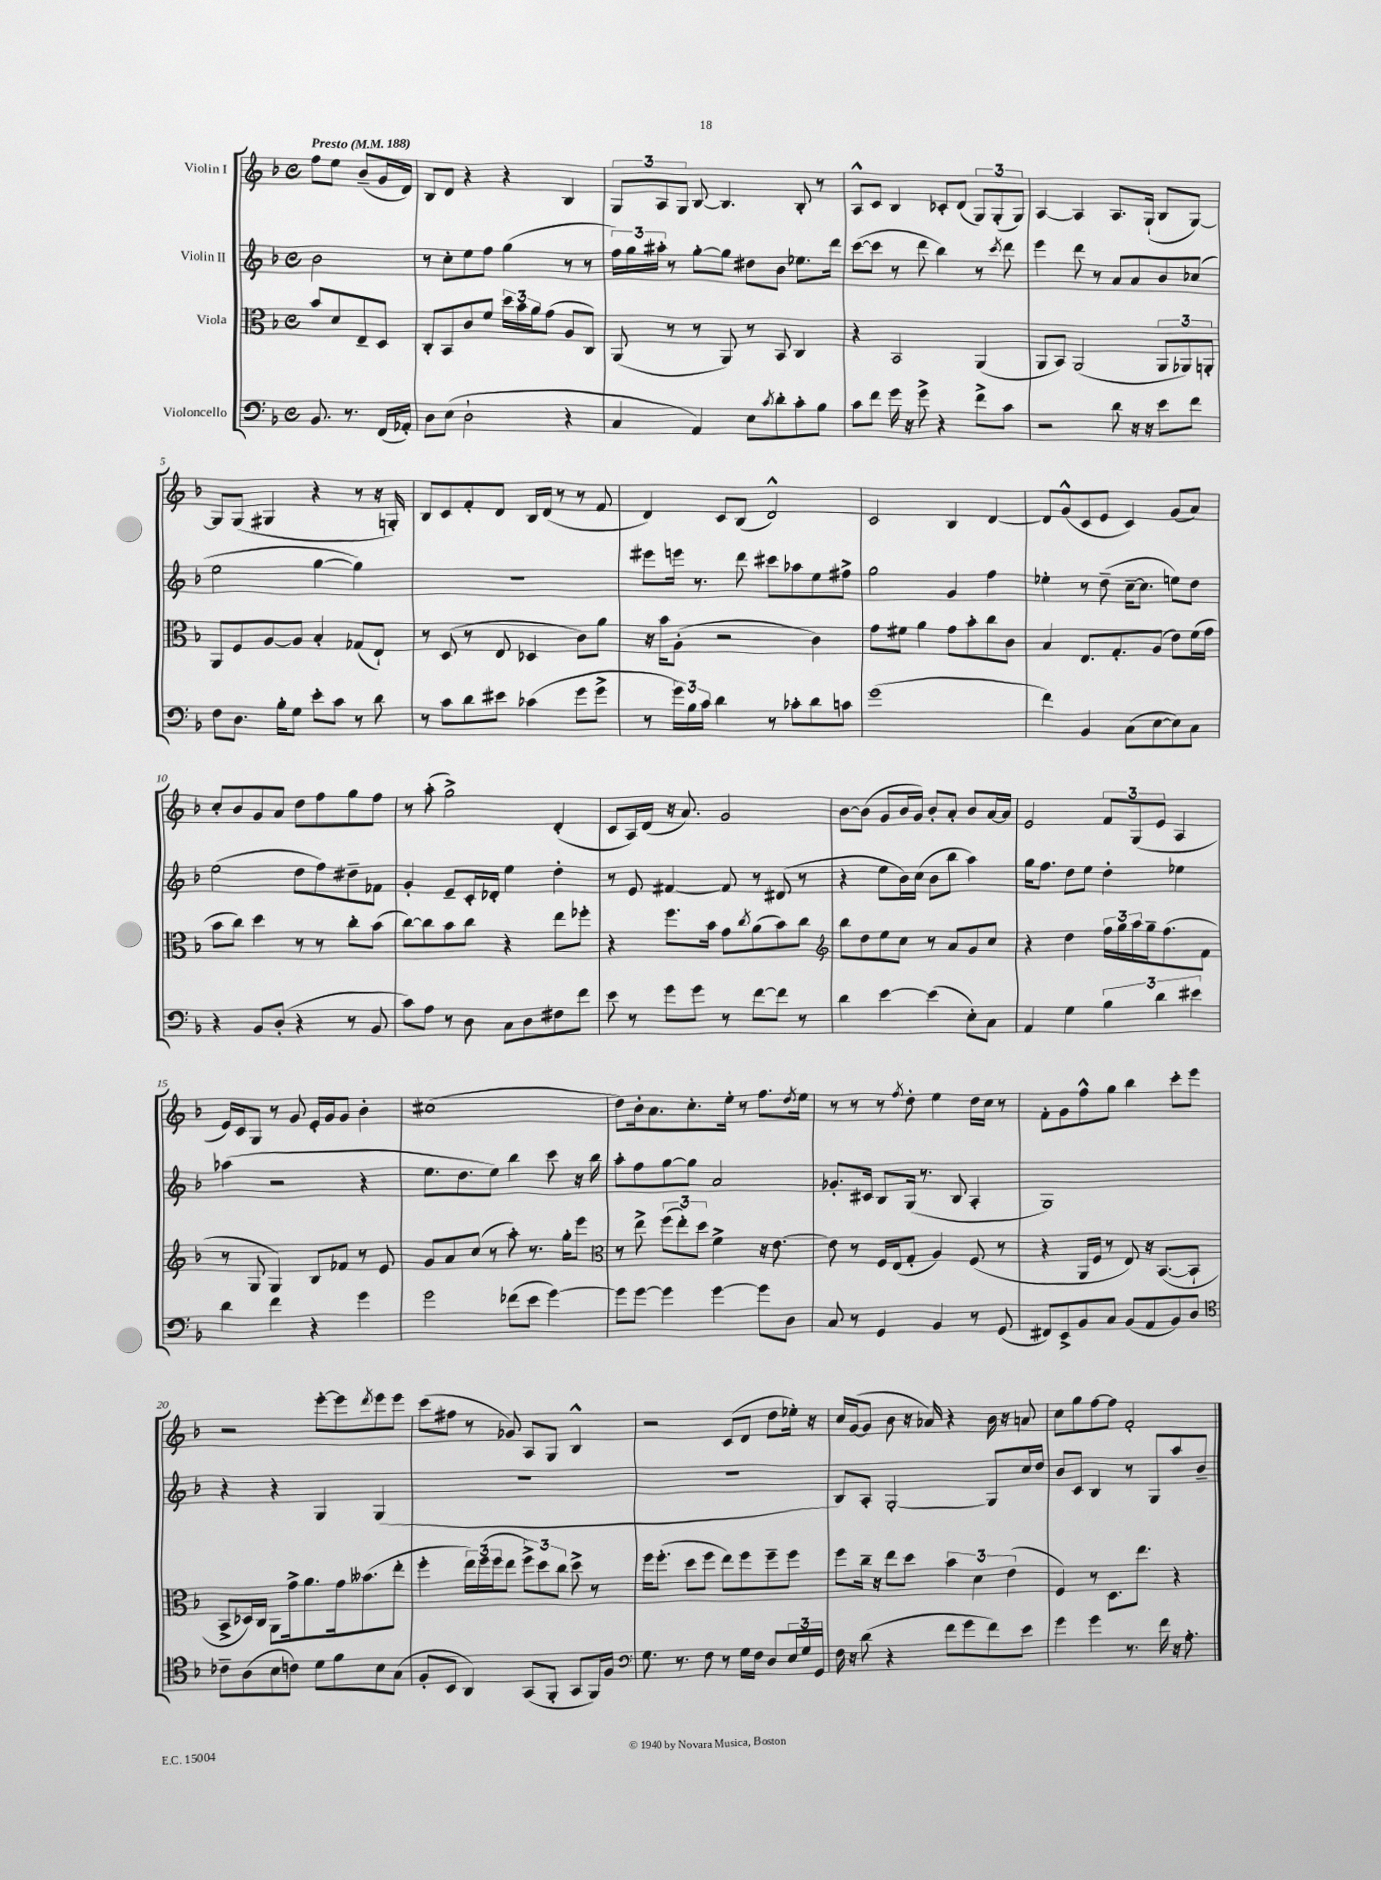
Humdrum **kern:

**kern	**kern	**kern	**kern
*part4	*part3	*part2	*part1
*staff4	*staff3	*staff2	*staff1
*I"Violoncello	*I"Viola	*I"Violin II	*I"Violin I
*clefF4	*clefC3	*clefG2	*clefG2
*k[b-]	*k[b-]	*k[b-]	*k[b-]
*M4/4	*M4/4	*M4/4	*M4/4
*met(c)	*met(c)	*met(c)	*met(c)
*MM188	*MM188	*MM188	*MM188
=	=	=	=
!	!	!	!LO:TX:a:B:t=Presto
8.BB-/	8b-/L	2b-\	8ff\L
.	8d/	.	8ee\J
8.r	.	.	.
.	8E~/	.	(8b-~/L
(16FF/LL	8D/J	.	16g/L
16AA-X'/JJ)	.	.	16d/JJ)
=1	=1	=1	=1
8D\L	8C'/L	8r	8B-/L
(8E\J	8BB-/	8cc'\L	8d/J
2D`\	8c/	8ee\	4r
.	8f/J	8ff\J	.
.	24dd\LL	(4gg\	4r
.	24b-\	.	.
.	24a\J	.	.
.	(8g\J	.	.
4r	8A/L	8r	4B-/
.	8C/J)	8r	.
=2	=2	=2	=2
4C/	(8AA/	24ff\LL)	12G/L
.	.	24gg\	.
.	.	24aa#X'\JJ	12A/
.	8r	8r	.
.	.	.	12G/J
4AA/)	8r	[8gg'\L	[8B-/
.	8AA/)	8gg\J]	4.B-/]
8E\L	8r	8dd#X\L	.
8qc/	.	.	.
8d'\	8BB-/	8b-\J	.
8c'\	4C/	8.ee-X\L	8B-'/
8B-\J	.	.	8r
.	.	16ddd\Jk	.
=3	=3	=3	=3
8c\L	4r	([8ccc\L	8A^^/L
8f\J	.	8ccc\J]	8c/J
16g\	2BB-/	8r	4B-/
16r	.	.	.
8g^\	.	8ddd\	.
4r	.	4bb-\)	8c-X'/L
.	.	.	(8d/J
8f^\L	(4AA/	8r	12G/L)
.	.	.	(12G'/
.	.	8qccc/	.
8c\J	.	8ddd\	.
.	.	.	12G/J)
=4	=4	=4	=4
2r	8AA/L	4eee\	[4A/
.	8BB-/J)	.	.
.	(2AA/	8ddd\	4A/]
.	.	8r	.
8d\	.	8a/L	8.A/L
16r	.	8a/	.
16r	.	.	(16G`/Jk
8e\L	12AA/L	8b-/	8B-/L
.	12AA-X/)	.	.
8f\J	.	(8cc-X/J	[8G/J)
.	12AAn'/J	.	.
!!LO:LB:g=z
=5	=5	=5	=5
8F\L	8AA/L	2ee\	8G/L]
8.D\J	8F/	.	(8G/J
.	[8A/	.	4G#X/
16B-'\KL	.	.	.
8G\J	8A/J]	.	.
8e'\L	4B-'/	[4gg\	4r
8c\J	.	.	.
8r	(8G-X/L	4gg\])	8r
8d\	8E`/J)	.	16r
.	.	.	16Gn'/)
=6	=6	=6	=6
8r	8r	1r	8B-/L
8c\L	(8D/	.	8c/
8d\	8r	.	8f'/
8e#X\J	8E/	.	8d/J
(4c-X\	4D-X/	.	16B-/LL
.	.	.	(16d/JJ
.	.	.	8r
8g\L	8c\L)	.	8r
8g^\J	8a\J	.	8f/
=7	=7	=7	=7
8r	16r	8eee#X\L	4d/)
.	16b-\KL	.	.
24g\LL)	(8A'\J	16eeen\Jk	.
24B-\	.	.	.
.	.	8.r	.
24c\JJ	.	.	.
4d\	2r	.	8c/L
.	.	8ddd\	(8B-/J
8r	.	8ccc#X\L	2d^^/)
8c-X'\L	.	8aa-X\	.
8d\	4c\)	8ee\	.
8cn\J	.	8ff#X^\J	.
=8	=8	=8	=8
(1g	8g\L	2gg\	2c/
.	8f#X\J	.	.
.	4a\	.	.
.	8g\L	4g/	4B-/
.	8b-'\	.	.
.	8cc\	4ff\	[4d/
.	8c\J	.	.
=9	=9	=9	=9
4f\)	4B-/	4ee-X'\	8d/L]
.	.	.	(8g^^/
4BB-/	8.E/L	8r	8c/
.	.	(8dd~\	8e/J
.	8.G'/	.	.
(8C\L	.	[16cc~\KL	4c/)
.	.	8.cc\J]	.
[8E\	(8A/J	.	.
8E\])	8e\L)	8een\L)	(8g/L
8C\J	(16f\L	8dd\J	8a/J)
.	16g\JJ	.	.
!!LO:LB:g=z
=10	=10	=10	=10
4r	8b-\L	(2ee\	8cc'/L
.	8cc\J)	.	8b-/
8BB-/L	4dd\	.	8g/
(8D'/J	.	.	8a/J
4r	8r	8dd\L	8dd\L
.	8r	8ff\)	8ff\
8r	8cc'\L	8dd#X~\	8gg\
8BB-/	(8b-\J	8f-X\J	8ff\J
=11	=11	=11	=11
8c\L)	[8cc\L)	4g'/	8r
8A\J	8cc\]	.	(8aa'\
8r	8b-\	8e~/L	2gg^\)
8D\	8cc\J	16c'/L	.
.	.	16d-X'/JJ	.
8C\L	4r	4ee\	.
8D\	.	.	.
8F#X\	8ee\L	4dd'\	(4d'/
8f\J	8ff-X'\J	.	.
=12	=12	=12	=12
8e\	4r	8r	8c/L
8r	.	8e/	16A/L)
.	.	.	(16d/JJ
8g\L	8.ff\L	[4f#X/	16r
.	.	.	8.a/)
8g\J	.	.	.
.	16b-\Jk	.	.
8r	8g\L	8f#/]	2g/
.	8qcc/	.	.
[8f\L	(8a\	8r	.
8f\J]	8b-\)	(8d#X/	.
8r	8cc\J	8r	.
=13	=13	=13	=13
*	*clefG2	*	*
4d\	8bb-\L	4r	[8b-\L
.	8dd\	.	(8b-\J]
[4e\	8ee\	8ee\L	8g/L
.	8cc\J	16b-\L)	16b-/L
.	.	(16cc\JJ	16g/JJ)
(4e\]	8r	8b-\L	8b-'/L
.	8a/L	8bb-\J	8a'/J
8E'\L)	8g/	4aa\)	8b-/L
8C\J	8cc/J	.	[16a/L
.	.	.	16a/JJ]
=14	=14	=14	=14
4AA/	4r	16gg\KL	2e/
.	.	8.ff\J	.
4G\	4dd\	8dd\L	.
.	.	8ee\J	.
6B-\	24ff\LL	4dd'\	12f/L
.	24gg\	.	.
.	24aa\	.	(12G/
.	16gg~\J	.	.
6d\	.	.	12e/J
.	(8.ff\	.	.
.	.	4ee-X\	4A/
6e#X\	.	.	.
.	8f\J	.	.
!!LO:LB:g=z
=15	=15	=15	=15
4d\	8r	(4aa-X\	16e/LL)
.	.	.	16c/J
.	8G/	.	8G/J
4f\	4G/)	2r	8r
.	.	.	8g/
4r	8B-/L	.	16e'/LL
.	.	.	16g/J
.	8f-X/J	.	8g/J
4g\	8r	4r	4b-'\
.	8e/	.	.
=16	=16	=16	=16
2g\	8g/L	8.ee\L	(1cc#X
.	8a/	.	.
.	.	8.dd\	.
.	(8cc/J	.	.
.	8r	8ee\J)	.
(8f-X\L	8aa'\)	4bb-\	.
8e\J	8.r	.	.
[4g\)	.	8ccc\	.
.	16gg'\KL	.	.
.	8eee\J	16r	.
.	.	16bb-\	.
=17	=17	=17	=17
*	*clefC3	*	*
8g\L]	8r	8aa'\L	8dd\L)
[8g\J	8ee^\	8ff\	16b-'\k
.	.	.	8.a\
4g\]	(12ff\L	[8gg\	.
.	12ee'\)	.	.
.	.	8gg\J]	8.cc'\
.	12dd\J	.	.
[4g\	4f^\	2a/	.
.	.	.	16ee'\Jk
.	.	.	8r
8g\L]	16r	.	8.ff\L
.	[8.e\	.	.
8D\J	.	.	.
.	.	.	8qdd/
.	.	.	16ee\Jk
=18	=18	=18	=18
8C/	8e\]	8.g-X'/L	8r
8r	8r	.	8r
.	.	16c#X/Jk	.
4GG/	16F/LL	8B-/L	8r
.	(16E/J	.	.
.	.	.	8qff/
.	8G'/J	(16G/Jk	8dd'\
.	.	8.r	.
4BB-/	4A/)	.	4ee\
.	.	8B-/	.
8r	(8F/	4A'/	16dd\LL
.	.	.	16cc\JJ
(8GG/	8r	.	8r
=19	=19	=19	=19
8FF#X/L)	4r	1G)	8f'\L
8EE^/	.	.	8g\
8BB-/	16AA/LL	.	8ff^^\
.	16F/JJ	.	.
8C/J	8r	.	8gg\J
(8BB-/L	8E/)	.	4bb-\
8AA/	16r	.	.
.	([8.BB-/L	.	.
8BB-/)	.	.	8ccc'\L
8D/J	8BB-`/J]	.	8eee\J
!!LO:LB:g=z
=20	=20	=20	=20
*clefC4	*	*	*
8c-X~\L	8BB-^/L	4r	2r
(8A\	16D-X/L)	.	.
.	16C/JJ	.	.
8B-\	8AA\L	4r	.
8cn\J)	16g^\k	.	.
.	8.a\	.	.
8d\L	.	4G/	[8eee'\L
8f\	16g\k	.	8eee\]
.	(8.b--X\	.	.
.	.	.	8qddd/
8B-\	.	(4G/	8eee\
(8G\J	8ee'\J	.	8eee\J
=21	=21	=21	=21
8F'/L	4ff'\	1r	(8ccc\L
8BB-/J	.	.	8ff#X\J
4AA/)	24ee\LL)	.	8r
.	(24ff\	.	.
.	24ff\J	.	.
.	8ee\J	.	8g-X/)
(8GG/L	12ff^\L)	.	8A/L
.	12dd\	.	.
8FF'/J	.	.	8G/J
.	12cc\J	.	.
8GG/L	8dd^\	.	4B-^^/
16FF/L)	8r	.	.
16F/JJ	.	.	.
=22	=22	=22	=22
*clefF4	*	*	*
8.G\	16ff\KL	1r	2r
.	(8.ff'\J	.	.
8.r	.	.	.
.	8dd\L	.	.
8F\	8ff\J	.	.
8r	8ee\L)	.	(8c/L
16G\LL	8ff\	.	8d/J
16F\JJ	.	.	.
8D/L	8ff~\	.	8dd\L
24E/L	8ff\J	.	16ee-X'\Jk)
24G/	.	.	.
.	.	.	16r
24GG/JJ	.	.	.
=23	=23	=23	=23
16F\	8ff\L	8B-/L)	16cc/LL
16r	.	.	([16g/J
(8d\	16cc~\Jk	8A'/J	8g/J]
.	16r	.	.
4r	8ee\L	[2G'/	8b-\
.	8dd\J	.	16r
.	.	.	16a-X/)
8f\L	6b-\	.	4r
8g\	.	.	.
.	6d\	.	.
8f\)	.	8G/L]	16b-\
.	.	.	16r
.	(6e\	.	.
8e\J	.	16cc/L	8an/
.	.	16dd/JJ	.
=24	=24	=24	=24
4g\	4F/)	8b-/L	8cc\L
.	.	8c/J	8gg\
4g\	8r	4B-/	[8ff\
.	8.D\L	.	8ff\J]
8.r	.	8r	2f'/
.	8.ee\J	.	.
.	.	8G/L	.
16f\	.	.	.
16r	4r	8aa/	.
8.A'\	.	.	.
.	.	8b-~/J	.
==	==	==	==
*-	*-	*-	*-
